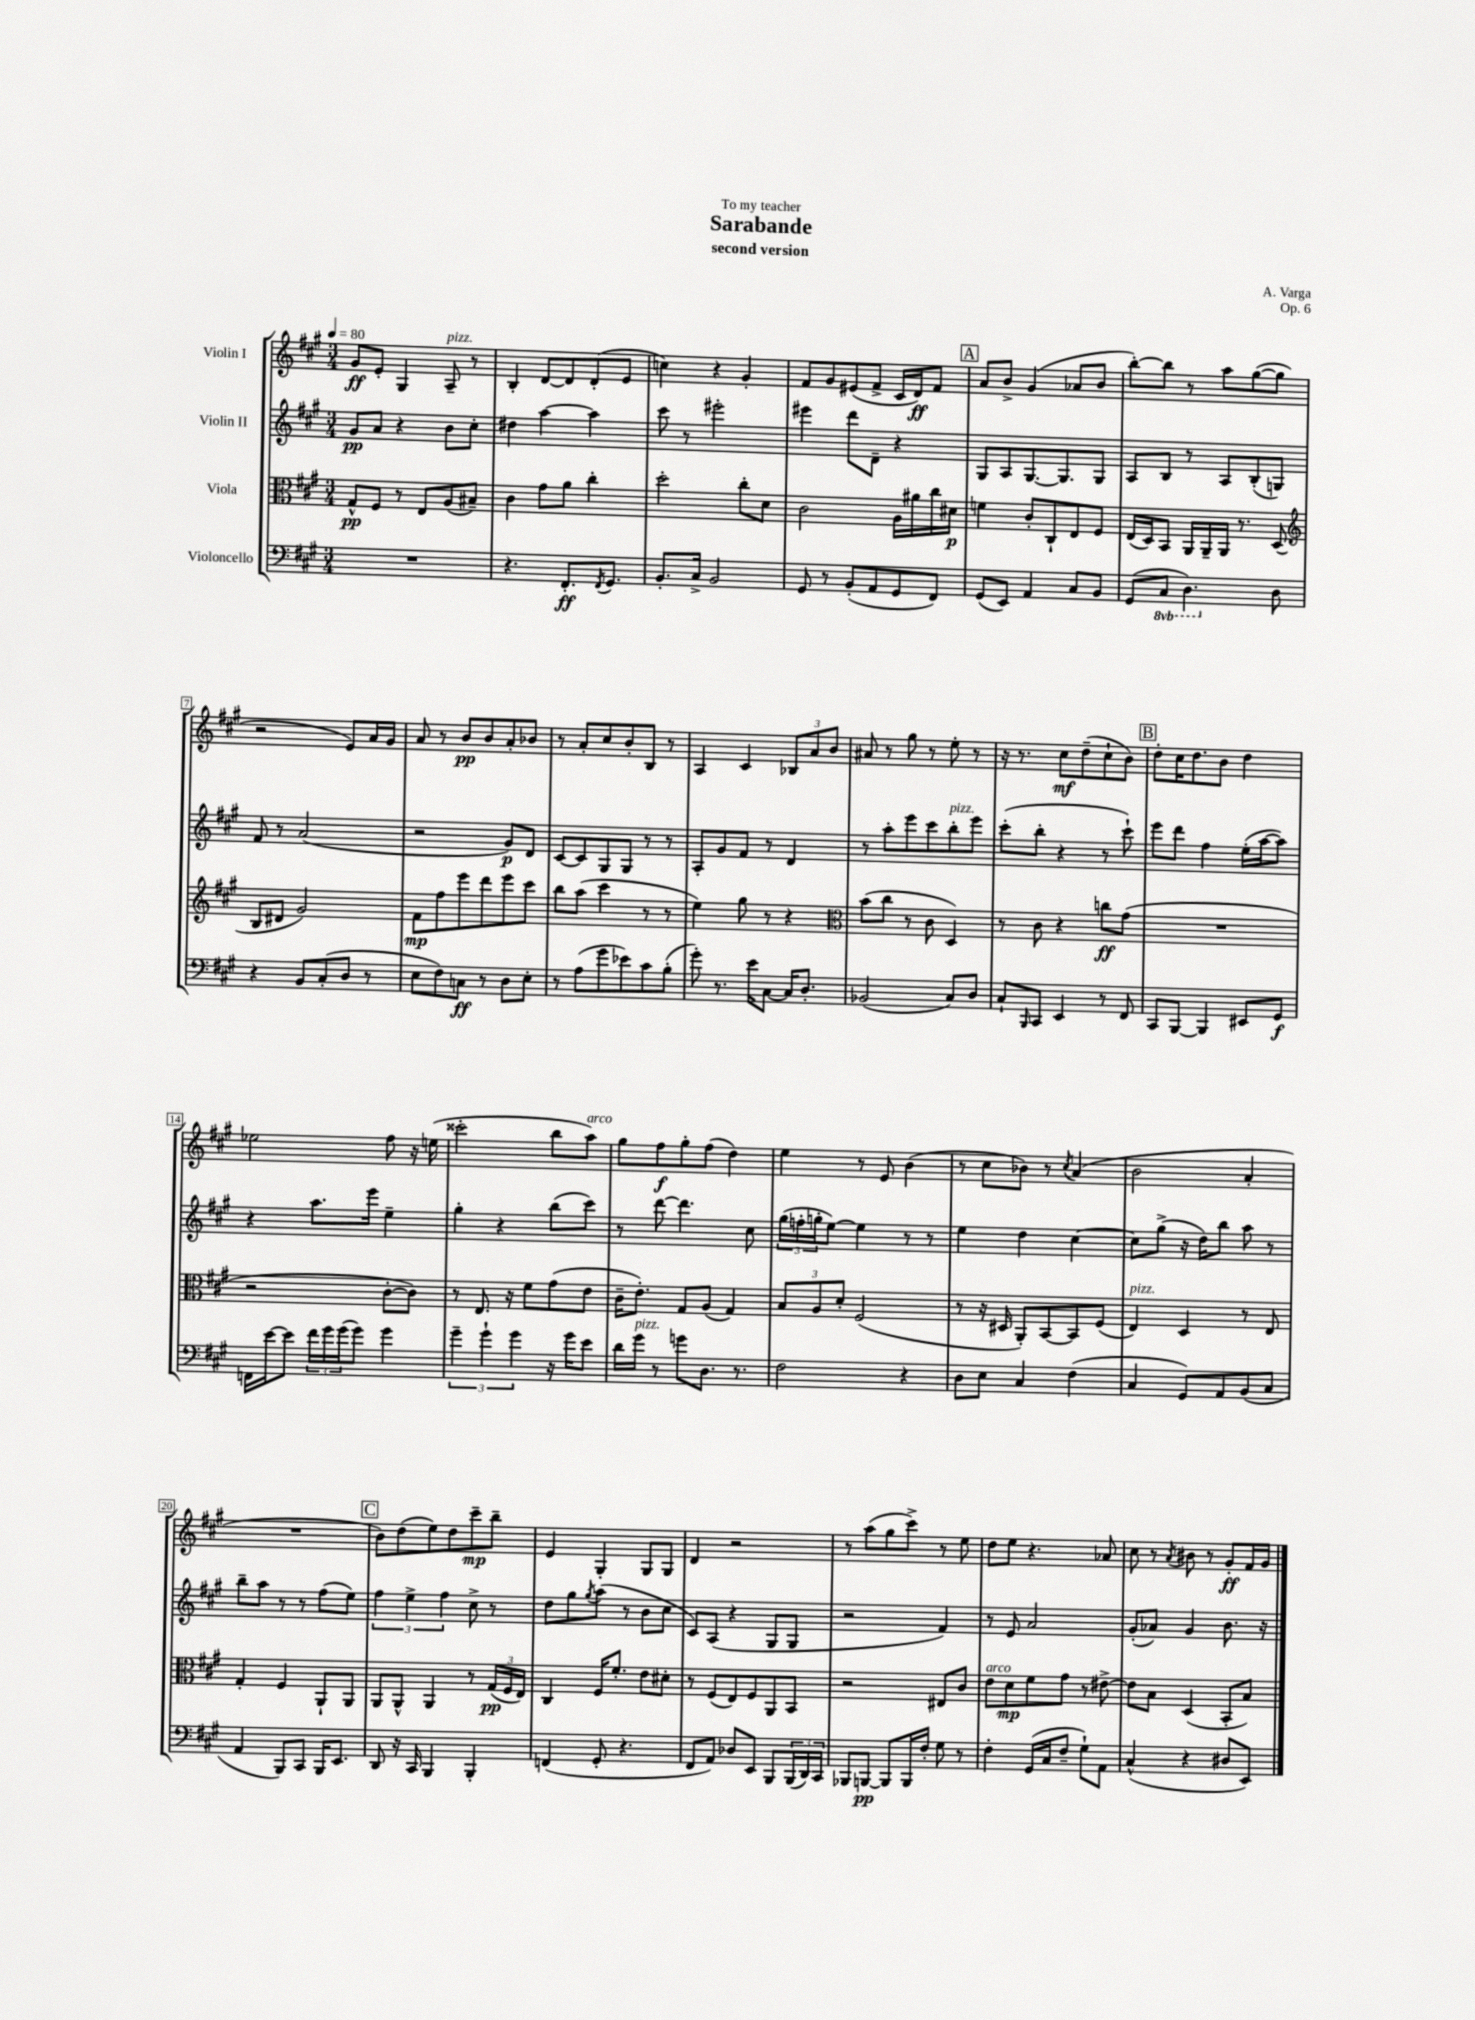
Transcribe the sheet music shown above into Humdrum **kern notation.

**kern	**kern	**kern	**kern
*staff4	*staff3	*staff2	*staff1
*clefF4	*clefC3	*clefG2	*clefG2
*k[f#c#g#]	*k[f#c#g#]	*k[f#c#g#]	*k[f#c#g#]
*M3/4	*M3/4	*M3/4	*M3/4
*MM80	*MM80	*MM80	*MM80
2.r	8G#^^	8g#	8g#
.	8F#	8a	8e'
.	8r	4r	4G#
.	8E	.	.
.	(8A	8b	8A~
.	8B#~)	8cc#'	8r
=	=	=	=
4.r	4c#	4dd#	4B'
.	8g#	[4aa	[8d
8.FF#'	8a	.	8d]
.	4cc#'	4aa]	(8d'
8qFF#	.	.	.
8.GG#	.	.	.
.	.	.	8e
=	=	=	=
8.BB'	2dd'	8ccc#	4cc)
.	.	8r	.
16C#^	.	.	.
2BB	.	2eee#'	4r
.	8cc#'	.	4g#'
.	8d	.	.
=	=	=	=
8GG#	2c#	4eee#	8f#
8r	.	.	8g#
(8BB'	.	8ddd	(8e#
8AA	.	8d~	8f#^
8GG#	16A	4r	16c#
.	16a#	.	16d)
8FF#)	16cc#	.	8f#
.	16d#	.	.
=	=	=	=
(8GG#	4f	8G#	8a
8EE)	.	8A	8b^
4AA	8c#'	[8.G#	(4g#
.	8C#`	.	.
.	.	8.G#]	.
8C#	8E	.	8a-
8BB	8F#	8G#	8b
=	=	=	=
(8GG#	(16E	8A	[8bb')
.	16D)	.	.
8CC#	8BB	8B	8bb]
4.DD)	16AA	8r	8r
.	16AA~	.	.
.	16AA	8A	8aa
.	8.r	.	.
.	.	(8B'	([8gg#
8D	(8D	8G)	8gg#]
=	=	=	=
*	*clefG2	*	*
4r	8B	8f#	2r
.	8d#	8r	.
8BB	2g#)	(2a	.
(8C#'	.	.	.
8D	.	.	8e)
8r	.	.	16a
.	.	.	16g#
=	=	=	=
8E	8f#	2r	8a
8F#)	8ff#	.	8r
8C	8eee	.	8b
8r	8ddd	.	8b
8D	8eee	8g#)	8a'
8E'	8ccc#	8d	8b-
=	=	=	=
8r	8bb	[8c#	8r
(8A	(8aa	8c#]	8a'
8g#	4ccc#	8G#	8cc#
8e-)	.	8G#	8b'
8c#	8r	8r	8B
(8B'	8r	8r	8r
=	=	=	=
8g#')	4ee)	8A'	4A
8.r	.	8g#	.
.	8gg#	8f#	4c#
16e	.	.	.
[8C#	8r	8r	.
16C#]	4r	4d	12B-
8.D'	.	.	.
.	.	.	12a
.	.	.	12b
=	=	=	=
*	*clefC3	*	*
(2BB-	(8b	8r	8a#
.	8cc#	8aa'	8r
.	8r	8eee	8gg#
.	8c#	8ccc#	8r
8C#)	4D)	8bb'	8ee'
8D	.	8eee	8r
=	=	=	=
8C#`	8r	(8ccc#'	16r
.	.	.	8.r
16qqBBB	.	.	.
8CC#	8c#	8bb'	.
4EE	4r	4r	8cc#
.	.	.	(8dd~
8r	8cc	8r	8cc#`
8FF#	(8g#	8ccc#`)	8b)
=	=	=	=
8CC#	2.r	8eee	8dd'
[8BBB	.	8ddd	16cc#
.	.	.	8.dd
4BBB]	.	4ff#	.
.	.	.	8b
8EE#	.	(16ee'	4dd
.	.	[16aa	.
8GG#	.	8aa])	.
=	=	=	=
16FF	2r	4r	2ee-
[16e	.	.	.
8e]	.	.	.
24f#	.	8.aa	.
24g#	.	.	.
(24g#	.	.	.
8g#)	.	.	.
.	.	16eee	.
4g#	[8c#'	4ee~	8ff#
.	8c#])	.	16r
.	.	.	(16ee
=	=	=	=
6g#~	8r	4gg#'	2ccc##'
.	8.E	.	.
6g#`	.	.	.
.	.	4r	.
.	16r	.	.
6g#	.	.	.
.	8f#	.	.
16r	(8g#	(8bb	8bb
16g#	.	.	.
8e	8e	8ccc#)	8aa)
=	=	=	=
16d	16c#~	8r	8gg#
16g#	8.e')	.	.
8r	.	[8ddd	8ff#
8g	8G#	4.ddd]	8gg#'
8.D	(8A	.	(8ff#
.	4G#)	.	4dd)
8.r	.	.	.
.	.	8cc#	.
=	=	=	=
2F#	12B	(24gg#	4ee
.	.	24ff'	.
.	12A	24gg'	.
.	.	[8ee)	.
.	12d'	.	.
.	(2F#	4ee]	8r
.	.	.	8e
4r	.	8r	(4b
.	.	8r	.
=	=	=	=
8D	8r	4ee	8r
8E	16r	.	8cc#
.	16D#	.	.
4C#	8AA')	4dd	8b-)
.	[8BB	.	8r
.	.	.	8qcc#
(4F#	8BB]	[4cc#	(4a
.	(8F#	.	.
=	=	=	=
4C#	4E)	8cc#]	2b
.	.	(8gg#^	.
8GG#)	4D	16r	.
.	.	16dd)	.
8AA	.	8bb	.
(8BB	8r	8aa	4a'
8C#	8E	8r	.
=	=	=	=
4AA	4G#'	8bb~	2.r
.	.	8aa	.
8BBB)	4F#	8r	.
8CC#	.	8r	.
16BBB	8AA`	(8ff#	.
8.EE	.	.	.
.	8AA	8ee)	.
=	=	=	=
8DD	8AA	6ff#	8b)
16r	8AA^^	.	(8dd
.	.	6ee^	.
16CC#	.	.	.
4BBB	4AA	.	8ee)
.	.	6ff#	.
.	.	.	8dd
4BBB'	8r	8cc#^	8ccc#~
.	(24G#	8r	8bb~
.	24F#	.	.
.	24E)	.	.
=	=	=	=
(4FF	4C#	8dd	4e
.	.	8gg#	.
.	.	8qgg#	.
8GG#'	16F#	(8aa	4G#'
.	8.f#'	.	.
4.r	.	8r	.
.	8e	8b	8G#
.	8d#'	8cc#	8G#
=	=	=	=
8FF#	8r	8c#)	4d
8AA)	(8F#	(8A	.
8D-	8E)	4r	2r
8EE	8F#	.	.
8BBB	8AA	8G#	.
(24BBB	8BB	8G#	.
24DD)	.	.	.
24CC#	.	.	.
=	=	=	=
8BBB-	2r	2r	8r
[8BBB	.	.	(8aa
8BBB]	.	.	8gg#
16BBB	.	.	8ccc#^)
16F#'	.	.	.
8G#	8E#	4f#)	8r
8r	8c#	.	8ee
=	=	=	=
4F#'	8e	8r	8dd
.	8d	8e	8ee
(16GG#	8f#	2a	4.r
16C#	.	.	.
8F#~	8g#	.	.
8G#`)	8r	.	.
8AA	[8e#^	.	8a-
=	=	=	=
(4C#^^	8e#]	(8g#'	8cc#
.	8B	8a-)	8r
.	.	.	8qa
4r	(4D	4g#	8b#
.	.	.	8r
8D#	8BB'	8.b	8g#'
8EE)	8B)	.	16f#
.	.	16r	16g#
==	==	==	==
*-	*-	*-	*-
